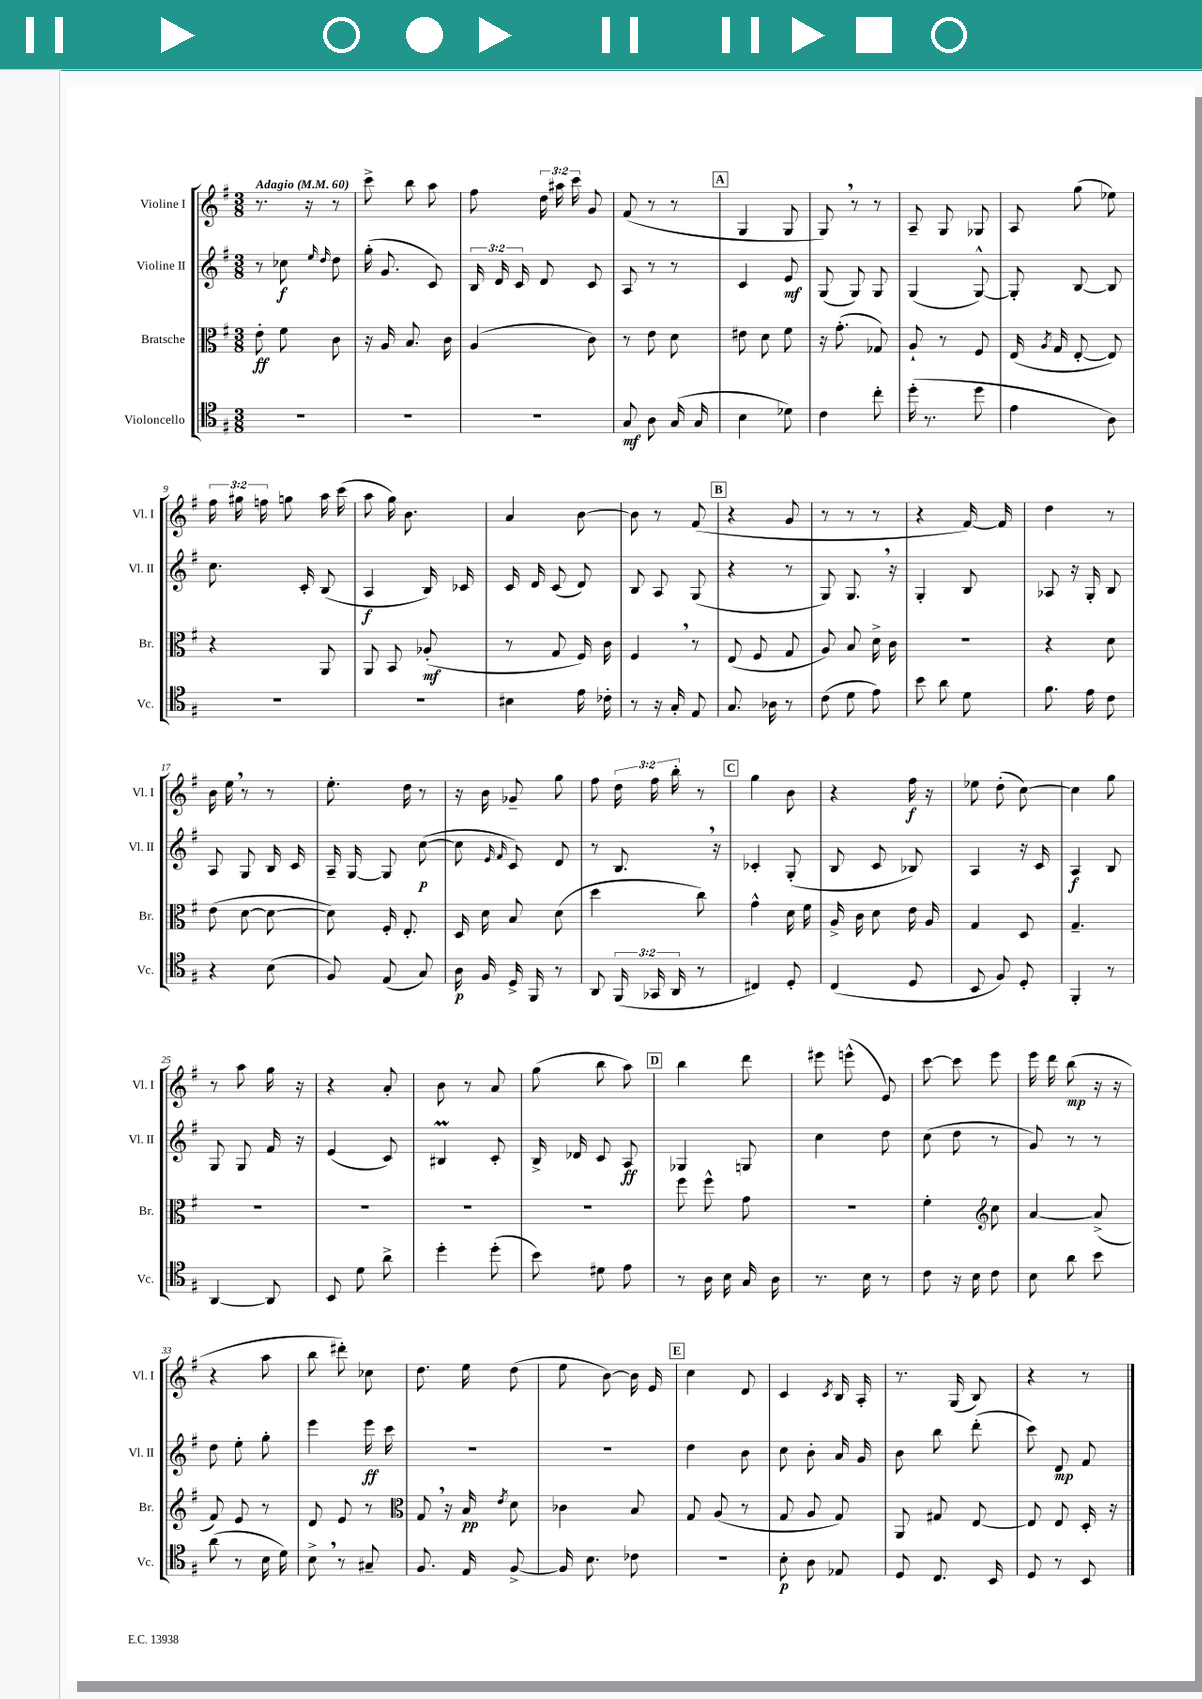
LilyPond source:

<<
\new StaffGroup <<
\new Staff = "s0" \with { instrumentName = "Violine I" shortInstrumentName = "Vl. I" } {
    \clef treble \key g \major \numericTimeSignature \time 3/8 \override Staff.TupletNumber.text = #tuplet-number::calc-fraction-text \tempo "Adagio" 4 = 60
    \autoBeamOff r8. r16 r8 |
    c'''8-> b''8 a''8 |
    fis''8 \tuplet 3/2 { d''16 ais''16 c'''16 } g'8 |
    fis'8( r8 r8 |
    \mark \markup { \box "A" } g4 g8 |
    g8) \breathe r8 r8 |
    a8-- g8 ges8 |
    a8 g''8( ees''8) |
    \tuplet 3/2 { fis''16 gis''16 f''16 } g''8 a''16 c'''16( |
    a''8 g''16) b'8. |
    a'4 b'8~ |
    b'8 r8 fis'8( |
    \mark \markup { \box "B" } r4 g'8 |
    r8 r8 r8 |
    r4 fis'16~) fis'16 |
    d''4 r8 |
    b'16 e''16 \breathe r8 r8 |
    e''8.-. d''16 r8 |
    r16 b'16 ges'8-- g''8 |
    fis''8 \tuplet 3/2 { d''16 fis''16 b''16-. } r8 |
    \mark \markup { \box "C" } g''4 b'8 |
    r4 fis''16\f r16 |
    ees''8 d''8-.( c''8~) |
    c''4 g''8 |
    r8 a''8 g''16 r16 |
    r4 a'8-. |
    b'8 r8 a'8 |
    g''8( b''8 a''8) |
    \mark \markup { \box "D" } b''4 d'''8 |
    eis'''8 e'''8-^( e'8) |
    c'''8~ c'''8 e'''8 |
    e'''16 d'''16 b''8\mp( r16 r16 |
    r4 a''8 |
    b''8 dis'''8-.) ces''8 |
    d''8. e''16 d''8( |
    e''8 b'8~) b'16 e'16 |
    \mark \markup { \box "E" } c''4 d'8 |
    c'4 \acciaccatura { c'8 } b16 a16-. |
    r8. g16( b8) |
    r4 r8 \bar "|." |
}
\new Staff = "s1" \with { instrumentName = "Violine II" shortInstrumentName = "Vl. II" } {
    \clef treble \key g \major \numericTimeSignature \time 3/8 \override Staff.TupletNumber.text = #tuplet-number::calc-fraction-text
    \autoBeamOff r8 ces''8\f \grace { e''16 d''16 } d''8 |
    g''16-.( g'8. c'8) |
    \tuplet 3/2 { b16 d'16 c'16 } d'8 c'8 |
    a8 r8 r8 |
    \mark \markup { \box "A" } c'4 e'8\mf |
    g8( g8) g8 |
    g4( g8~-^) |
    g8-. b8~ b8 |
    c''8. c'16-. b8( |
    a4\f b16) ces'16 |
    c'16 d'16 c'8( d'8) |
    b8 a8 g8( |
    \mark \markup { \box "B" } r4 r8 |
    g8) g8. \breathe r16 |
    g4-. b8 |
    aes8 r16 g16-. b8 |
    a8 g8 b16 c'16 |
    a16-- g16~ g8 c''8~\p( |
    c''8 \grace { e'16 fis'16 } c'8) d'8 |
    r8 b8. \breathe r16 |
    \mark \markup { \box "C" } ces'4-. g8-.( |
    b8 c'8 bes8) |
    a4 r16 c'16 |
    a4\f b8 |
    g8 g8 fis'16 r16 |
    e'4( c'8) |
    bis4\prall c'8-. |
    b16-> des'16 c'8 a8\ff |
    \mark \markup { \box "D" } ges4 g8 |
    c''4 d''8 |
    c''8( d''8 r8 |
    g'8) r8 r8 |
    d''8 e''8-. g''8-. |
    e'''4 e'''16\ff c'''16 |
    R4. |
    R4. |
    \mark \markup { \box "E" } d''4 b'8 |
    c''8 b'8-. a'16 g'16 |
    b'8 b''8 d'''8-.( |
    c'''8) d'8\mp fis'8 \bar "|." |
}
\new Staff = "s2" \with { instrumentName = "Bratsche" shortInstrumentName = "Br." } {
    \clef alto \key g \major \numericTimeSignature \time 3/8
    \autoBeamOff e'8-.\ff fis'8 c'8 |
    r16 a16 b8. c'16 |
    a4( c'8) |
    r8 e'8 d'8 |
    \mark \markup { \box "A" } eis'8 d'8 fis'8 |
    r16 g'8.-.( ges8) |
    a8-! r8 fis8 |
    e16( \acciaccatura { a8 } g16 e8~-. e8) |
    r4 a,8 |
    a,8 b,8 aes8-.\mf( |
    r8 g8 fis16) c'16 |
    fis4 \breathe r8 |
    \mark \markup { \box "B" } e8( fis8 g8 |
    a8) b8 d'16-> c'16 |
    R4. |
    r4 d'8 |
    e'8( d'8~ d'8~ |
    d'8) fis16-. e8.-. |
    d16 d'16 b8 d'8( |
    d''4 c''8) |
    \mark \markup { \box "C" } g'4-^ d'16 fis'16 |
    a16-> c'16 d'8 e'16 a16 |
    g4 d8 |
    g4.-- |
    R4. |
    R4. |
    R4. |
    R4. |
    \mark \markup { \box "D" } fis''8 fis''8-^ g'8 |
    R4. |
    fis'4-. \clef treble c''8 |
    a'4~ a'8->( |
    fis'8) e'8 r8 |
    d'8 e'8 r8 |
    \clef alto g8 \breathe r16 b16\pp \acciaccatura { e'8 } d'8 |
    ces'4 b8 |
    \mark \markup { \box "E" } g8 a8( r8 |
    g8 a8 g8) |
    a,8 gis8 e8~ |
    e8 e8 d16-. r16 \bar "|." |
}
\new Staff = "s3" \with { instrumentName = "Violoncello" shortInstrumentName = "Vc." } {
    \clef tenor \key g \major \numericTimeSignature \time 3/8 \override Staff.TupletNumber.text = #tuplet-number::calc-fraction-text
    \autoBeamOff R4. |
    R4. |
    R4. |
    g8\mf a8 g16( g16 |
    \mark \markup { \box "A" } b4 des'8) |
    c'4 c''8-. |
    d''16-.( r8. d''8 |
    e'4 a8) |
    R4. |
    R4. |
    bis4 e'16 ces'16-. |
    r8 r16 g16-. e8 |
    \mark \markup { \box "B" } g8. aes16 r8 |
    c'8( d'8 e'8) |
    b'8 a'8 d'8 |
    fis'8. e'16 c'8 |
    r4 b8( |
    fis8) e8( g8) |
    a16\p fis16 d16-> fis,16 r8 |
    a,8 \tuplet 3/2 { fis,16( ges,16 a,16 } r8 |
    \mark \markup { \box "C" } cis4) d8-. |
    c4( d8 |
    b,8 fis8) d8-. |
    fis,4-. r8 |
    a,4~ a,8 |
    b,8 d'8 a'8-> |
    d''4-. d''8-.( |
    b'8) dis'8 e'8 |
    \mark \markup { \box "D" } r8 a16 b16 g16 a16 |
    r8. b16 r8 |
    c'8 r16 b16 c'8 |
    b8 a'8 b'8 |
    a'8( r8 b16 d'16) |
    b8-> \breathe r8 gis8-- |
    fis8. e16 fis8~-> |
    fis16 b8. ces'8 |
    \mark \markup { \box "E" } R4. |
    b8-.\p a8 ees8 |
    d8 c8. b,16 |
    d8 r8 b,8 \bar "|." |
}
>>
>>
